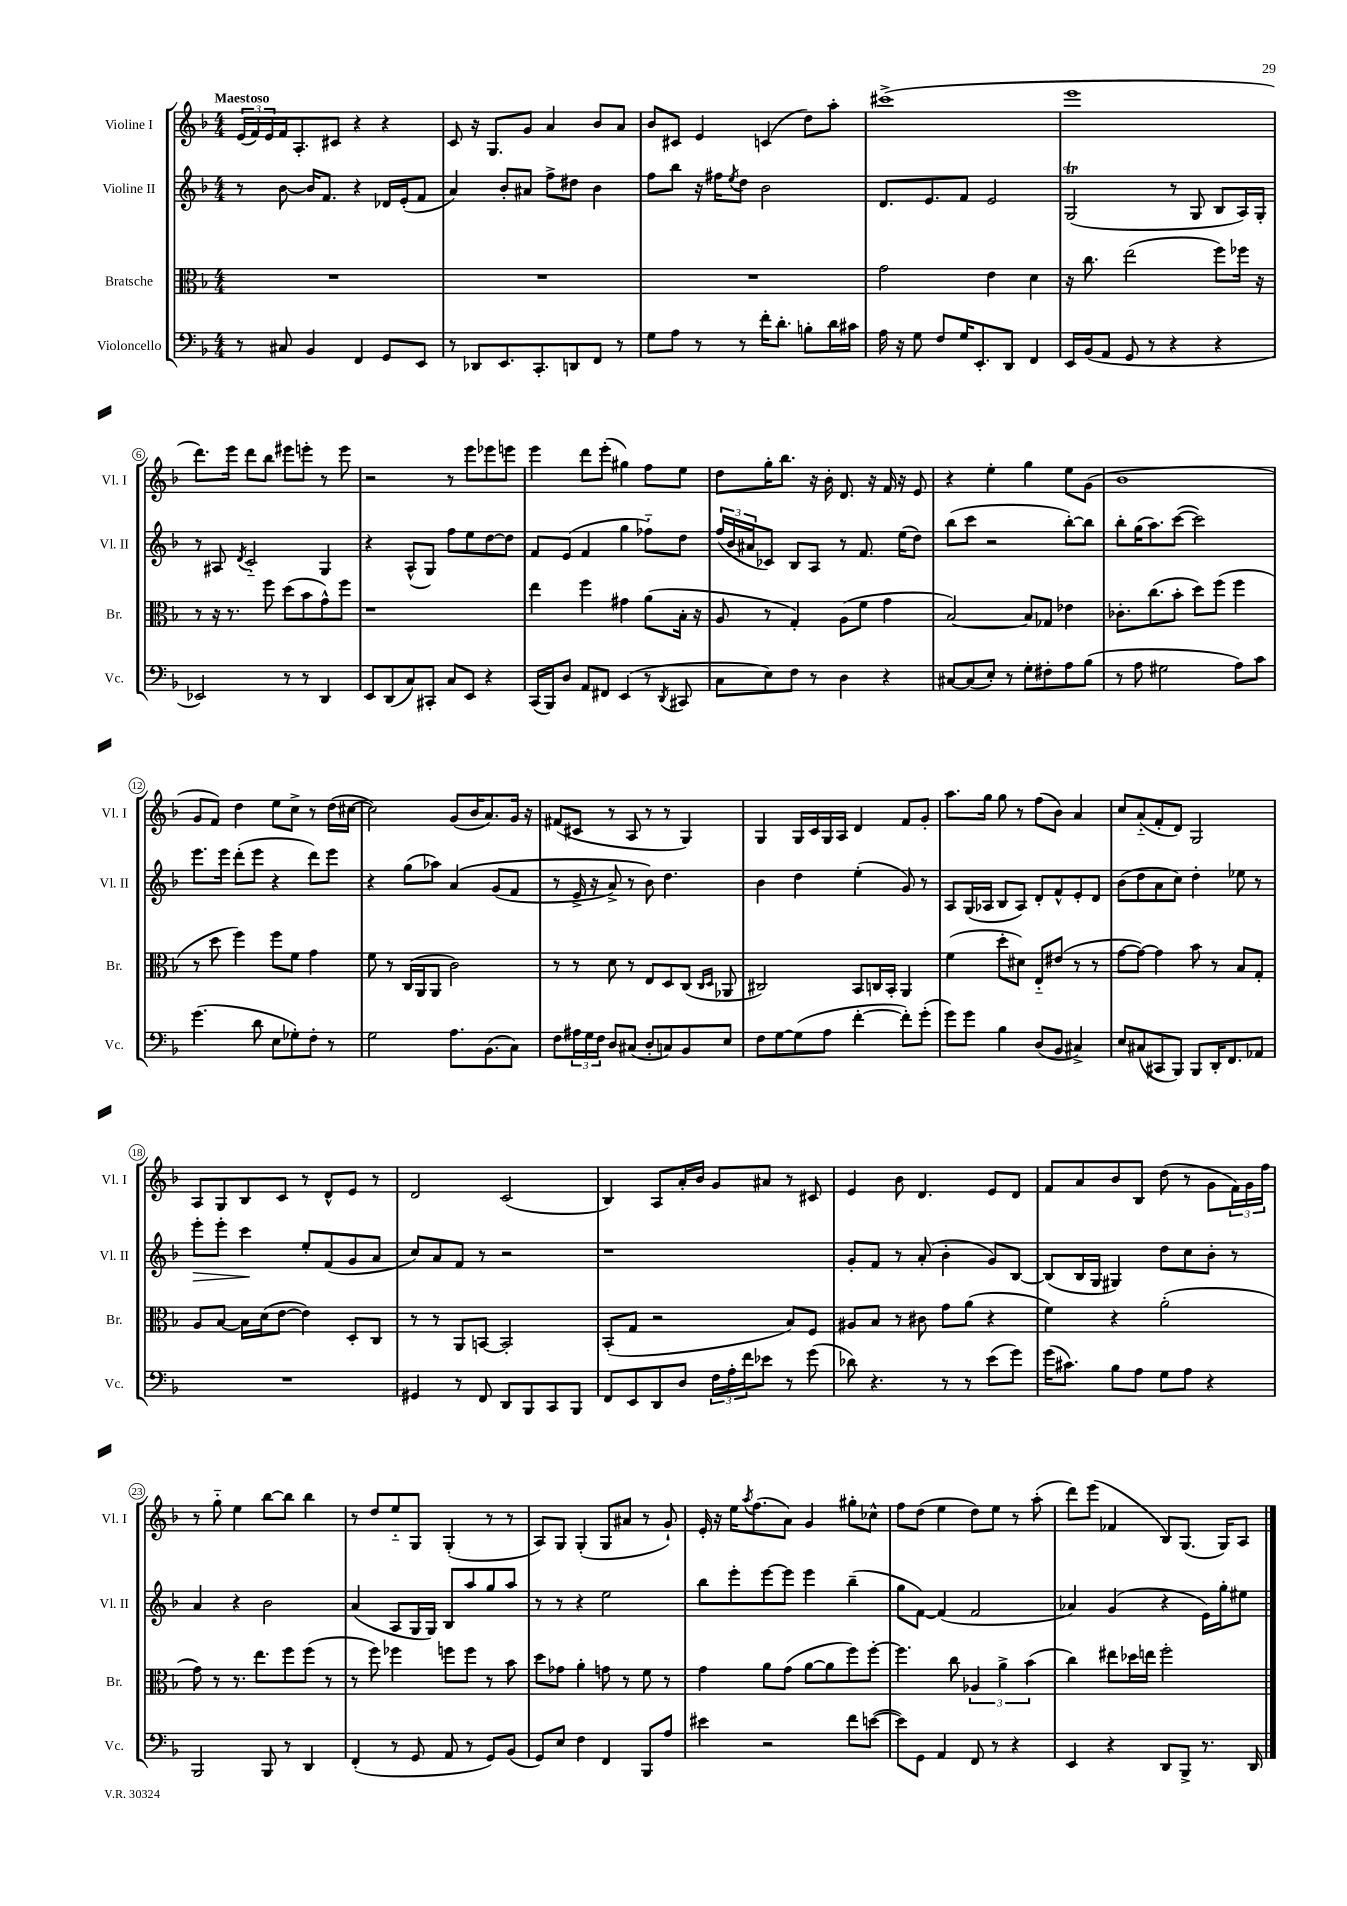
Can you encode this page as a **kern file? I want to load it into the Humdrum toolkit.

**kern	**kern	**kern	**dynam	**kern
*part4	*part3	*part2	*part2	*part1
*staff4	*staff3	*staff2	*staff2	*staff1
*I"Violoncello	*I"Bratsche	*I"Violine II	*	*I"Violine I
*I'Vc.	*I'Br.	*I'Vl. II	*	*I'Vl. I
*clefF4	*clefC3	*clefG2	*	*clefG2
*k[b-]	*k[b-]	*k[b-]	*	*k[b-]
*M4/4	*M4/4	*M4/4	*	*M4/4
=1	=1	=1	=1	=1
!	!	!	!	!LO:TX:a:B:t=Maestoso
8r	1r	8r	.	(24e/LL
.	.	.	.	24f/)
.	.	.	.	24e/
8C#X/	.	[8b-\	.	16f/J
.	.	.	.	8.A'/
4BB-/	.	16b-/KL]	.	.
.	.	8.f/J	.	.
.	.	.	.	8c#X/J
4FF/	.	4r	.	4r
8GG/L	.	16d-X/LL	.	4r
.	.	(16e'/J	.	.
8EE/J	.	8f/J	.	.
=2	=2	=2	=2	=2
8r	1r	4a/)	.	8c/
8DD-X/L	.	.	.	16r
.	.	.	.	8.G/L
8.EE/	.	8b-'/L	.	.
.	.	8a#X/J	.	8g/J
8.CC'/	.	.	.	.
.	.	8ff^\L	.	4a/
8DDn/	.	8dd#X\J	.	.
8FF/J	.	4b-\	.	8b-/L
8r	.	.	.	8a/J
=3	=3	=3	=3	=3
8G\L	1r	8ff\L	.	8b-/L
8A\J	.	8bb-\J	.	8c#X/J
8r	.	16r	.	4e/
.	.	16ff#X\KL	.	.
.	.	8qee/	.	.
8r	.	8dd\J	.	.
16f'\KL	.	2b-\	.	(4cn/
8.d'\J	.	.	.	.
8Bn'\L	.	.	.	8dd\L)
16d\L	.	.	.	8aa'\J
16c#X\JJ	.	.	.	.
=4	=4	=4	=4	=4
16A\	2g\	8.d/L	.	(1ccc#X^
16r	.	.	.	.
8G\	.	.	.	.
.	.	8.e/	.	.
8F/L	.	.	.	.
16G/K	.	8f/J	.	.
8.EE'/	.	.	.	.
.	4e\	2e/	.	.
8DD/J	.	.	.	.
4FF/	4d\	.	.	.
=5	=5	=5	=5	=5
16EE/LL	16r	(2GT/	.	1eee
(16BB-/J	8.cc\	.	.	.
8AA/J	.	.	.	.
8GG/	(2ee\	.	.	.
8r	.	.	.	.
4r	.	8r	.	.
.	.	8G/	.	.
4r	8ff\L)	8B-/L	.	.
.	16ff-X\Jk	16A/L)	.	.
.	16r	16G'/JJ	.	.
!!LO:LB:g=z
=6	=6	=6	=6	=6
2EE-X/)	8r	8r	.	8.ddd\L)
.	16r	8A#X/	.	.
.	8.r	.	.	16eee\Jk
.	.	8qd/	.	.
.	.	2c/	.	8ddd\L
.	8ff\	.	.	8bb-\J
8r	(8dd\L	.	.	8eee#X\L
8r	8b-\	.	.	8eeen'\J
4DD/	8g^^\)	4G/	.	8r
.	8ff\J	.	.	8eee\
=7	=7	=7	=7	=7
8EE/L	1r	4r	.	2r
(8DD/	.	.	.	.
8C/)	.	(8A^^/L	.	.
8CC#X'/J	.	8G/J)	.	.
8C/L	.	8ff\L	.	8r
8EE/J	.	8ee\	.	8eee\L
4r	.	[8dd\	.	8eee-X\
.	.	8dd\J]	.	8eeen\J
=8	=8	=8	=8	=8
(16CC/LL	4ee\	8f/L	.	4eee\
16BBB-/J)	.	.	.	.
8D/J	.	(8e/J	.	.
8AA/L	4ff\	4f/	.	8ddd\L
8FF#X/J	.	.	.	(8eee'\J
(4EE/	4g#X\	4gg\	.	4gg#X\)
8r	(8a\L	8ff-X\L)	.	8ff\L
8qDD/	.	.	.	.
8CC#X/	16B-'\Jk	8dd\J	.	8ee\J
.	16r	.	.	.
=9	=9	=9	=9	=9
8C\L	8A/	(24ff/LL	.	8dd\L
.	.	24b-/	.	.
.	.	24a#X/J	.	.
8E\)	8r	8c-X/J)	.	16gg'\K
.	.	.	.	8.bb-\J
8F\J	4G'/)	8B-/L	.	.
8r	.	8A/J	.	16r
.	.	.	.	16b-'\
4D\	(8A\L	8r	.	8.d/
.	8f\J	8.f/	.	.
.	.	.	.	16r
4r	4g\	.	.	16f/
.	.	(16ee\KL	.	16r
.	.	8dd\J)	.	8e/
=10	=10	=10	=10	=10
[8C#X/L	[2B-/)	(8bb-\L	.	4r
(8C#/]	.	8ccc\J	.	.
8E'/J)	.	2r	.	4ee'\
8r	.	.	.	.
8G'\L	8B-/L]	.	.	4gg\
8F#X'\	8G-X/J	.	.	.
8A\	4e-X\	[8bb-'\L)	.	8ee\L
(8B-\J	.	8bb-\J]	.	(8g\J
=11	=11	=11	=11	=11
8r	8.c-X'\L	8bb-'\L	.	1b-
8A\	.	(16gg\K	.	.
.	(8.cc\	8.aa\)	.	.
2G#X\	.	.	.	.
.	8b-'\J	([8ccc\J	.	.
.	8dd\L)	2ccc\])	.	.
.	(8ff\J	.	.	.
8A\L)	4ff\	.	.	.
8c\J	.	.	.	.
!!LO:LB:g=z
=12	=12	=12	=12	=12
(4.g\	8r	8.eee\L	.	8g/L
.	8dd\	.	.	8f/J)
.	.	16eee\Jk	.	.
.	4ff\)	(8ddd'\L	.	4dd\
8d\	.	8eee\J	.	.
8E\L	8ff\L	4r	.	8ee\L
8G-X'\)	8f\J	.	.	8cc^\J
8F'\J	4g\	8ddd\L)	.	8r
8r	.	8eee\J	.	(16dd\LL
.	.	.	.	[16cc#X\JJ
=13	=13	=13	=13	=13
2G\	8f\	4r	.	2cc#\])
.	8r	.	.	.
.	(16C/LL	(8gg\L	.	.
.	16AA/J	.	.	.
.	8AA/J	8aa-X\J)	.	.
8.A\L	2c\)	(4a/	.	(8g/L
.	.	.	.	16b-/K
(8.BB-\	.	.	.	8.a/)
.	.	(8g/L	.	.
8C\J)	.	8f/J	.	16g/Jk
.	.	.	.	16r
=14	=14	=14	=14	=14
8F\L	8r	8r	.	(8f#X/L
24A#X\L	8r	16e^/	.	8c#X/J
24G\	.	.	.	.
.	.	16r	.	.
24F\JJ	.	.	.	.
8D/L	8d\	8a^/)	.	8r
(8C#X/J	8r	8r	.	8A/
8D'/L	8E/L	8b-\)	.	8r
8Cn/)	8D/	4.dd\	.	8r
8BB-/	(8C/J	.	.	4G/)
.	16qqC/LL	.	.	.
.	16qqD/JJ	.	.	.
8E/J	8AA-X/	.	.	.
=15	=15	=15	=15	=15
8F\L	2C#X/)	4b-\	.	4G/
[8G\	.	.	.	.
(8G\]	.	4dd\	.	16G/LL
.	.	.	.	16c/
8A\J	.	.	.	16G/
.	.	.	.	16A/JJ
[4f'\	8BB-/L	(4ee'\	.	4d/
.	16Cn/L	.	.	.
.	16BB-'/JJ	.	.	.
8f'\L])	4AA/	8g/)	.	8f/L
(8g'\J	.	8r	.	8g'/J
=16	=16	=16	=16	=16
8g\L)	(4f\	8A/L	.	8.aa\L
8g\J	.	(16G/L	.	.
.	.	16A-X/JJ	.	16gg\Jk
4B-\	8dd'\L	8B-/L	.	8gg\
.	8d#X\J)	8A-/J)	.	8r
(8D/L	8E/L	8d'/L	.	(8ff\L
8BB-/J	(8e#X/J	8f^^/	.	8b-\J)
4C#X^/)	8r	8e'/	.	4a/
.	8r	8d/J	.	.
=17	=17	=17	=17	=17
8E/L	[8g\L	(8b-\L	.	8cc/L
(8C#X/	8g\J_)	8dd\	.	(8a/
8CC#X/	4g\]	8a\	.	8f'/
8BBB-/J)	.	8cc\J)	.	8d/J)
8BBB-/L	8b-\	4dd'\	.	2G/
16DD'/K	8r	.	.	.
8.FF/	.	.	.	.
.	8B-/L	8ee-X\	.	.
8AA-X/J	8G'/J	8r	.	.
!!LO:LB:g=z
=18	=18	=18	=18	=18
!	!	!	!LO:HP:b	!
1r	8A/L	8eee'\L	>	8A/L
.	[8B-/J	8eee'\J	.	8G/
.	16B-\LL]	4ccc\	.	8B-/
.	(16d\J	.	.	.
.	[8e\J	.	.	8c/J
.	4e\])	8ee'/L	]	8r
.	.	(8f/	.	8d^^/L
.	8D'/L	8g/	.	8e/J
.	8C/J	8a/J	.	8r
=19	=19	=19	=19	=19
4GG#X/	8r	8cc/L)	.	2d/
.	8r	8a/	.	.
8r	8AA/L	8f/J	.	.
8FF/	[8BBn/J	8r	.	.
8DD/L	2BB'/]	2r	.	(2c/
8BBB-/	.	.	.	.
8CC/	.	.	.	.
8BBB-/J	.	.	.	.
=20	=20	=20	=20	=20
8FF/L	(8BB-'/L	1r	.	4B-/)
8EE/	8G/J	.	.	.
8DD/	2r	.	.	8A/L
8D/J	.	.	.	16a'/L
.	.	.	.	16b-/JJ
24F\LL	.	.	.	8g/L
24A'\	.	.	.	.
24f\J	.	.	.	.
8e-X\J	.	.	.	8a#X/J
8r	8B-/L)	.	.	8r
(8g\	8F/J	.	.	8c#X/
=21	=21	=21	=21	=21
8d-X\)	8A#X/L	8g'/L	.	4e/
4.r	8B-/J	8f/J	.	.
.	8r	8r	.	8b-\
.	8c#X\	(8a'/	.	4.d/
8r	8g\L	4b-'\	.	.
8r	(8a\J	.	.	.
(8e\L	4r	8g/L)	.	8e/L
8g\J)	.	[8B-/J	.	8d/J
=22	=22	=22	=22	=22
(16g\KL	4f\)	(8B-/L]	.	8f/L
8.c#X\J)	.	.	.	.
.	.	16B-/L	.	8a/
.	.	16G/JJ	.	.
8B-\L	4r	4G#X/)	.	8b-/
8A\J	.	.	.	8B-/J
8G\L	(2a'\	8dd\L	.	(8dd\
8A\J	.	8cc\	.	8r
4r	.	8b-'\J	.	8g\L
.	.	8r	.	24f\L)
.	.	.	.	24g\
.	.	.	.	24ff\JJ
!!LO:LB:g=z
=23	=23	=23	=23	=23
2BBB-/	8g\)	4a/	.	8r
.	8r	.	.	8gg\
.	8.r	4r	.	4ee\
.	8.ee\L	.	.	.
8BBB-/	.	2b-\	.	[8bb-\L
8r	8ff\	.	.	8bb-\J]
4DD/	(8ff\J	.	.	4bb-\
.	8r	.	.	.
=24	=24	=24	=24	=24
(4FF'/	8r	(4a/	.	8r
.	8ff\)	.	.	8dd/L
8r	4ff-X\	8A/L	.	8ee/
8GG/	.	16G/L	.	8G/J
.	.	16G/JJ)	.	.
8AA/	8ffn\L	8B-/L	.	(4G'/
8r	8ff\J	8aa/	.	.
8GG/L)	8r	8gg/	.	8r
(8BB-/J	8b-\	8aa/J	.	8r
=25	=25	=25	=25	=25
8GG/L)	8dd\L	8r	.	8A/L)
8E/J	8g-X\J	8r	.	8G/J
4F\	4a'\	4r	.	(4G'/
4FF/	8gn\	2ee\	.	8G/L
.	8r	.	.	8a#X/J
8BBB-/L	8f\	.	.	8r
8A/J	8r	.	.	8g`/)
=26	=26	=26	=26	=26
4e#X\	4g\	8bb-\L	.	16e'/
.	.	.	.	16r
.	.	8eee'\	.	16ee\KL
.	.	.	.	8qaa/
.	.	.	.	(8.ff\
2r	8a\L	[8eee\	.	.
.	(8g\J	8eee\J]	.	8a\J)
.	[8a\L	4eee\	.	4g/
.	8a\]	.	.	.
8f\L	8ff\)	(4bb-~\	.	8gg#X'\L
([8en\J	[8ff'\J	.	.	8cc-X^^\J
=27	=27	=27	=27	=27
8e\L])	4.ff\]	8gg\L	.	8ff\L
8GG\J	.	[8f\J)	.	(8dd\J
4AA/	.	(4f/]	.	4ee\
.	8cc\	.	.	.
8FF/	6A-X/	2f/	.	8dd\L)
8r	.	.	.	8ee\J
.	6a^\	.	.	.
4r	.	.	.	8r
.	(6b-\	.	.	.
.	.	.	.	(8aa'\
=28	=28	=28	=28	=28
4EE/	4cc\)	4a-X/)	.	8ddd\L)
.	.	.	.	(8eee\J
4r	8ee#X\L	(4g/	.	4f-X/
.	16dd-X\L	.	.	.
.	16een\JJ	.	.	.
8DD/L	2ff'\	4r	.	8B-/L)
8BBB-^/J	.	.	.	(8.G/J
8.r	.	16e\LL)	.	.
.	.	16gg'\J	.	16G/KL)
.	.	8ee#X\J	.	8A/J
16DD/	.	.	.	.
==	==	==	==	==
*-	*-	*-	*-	*-
